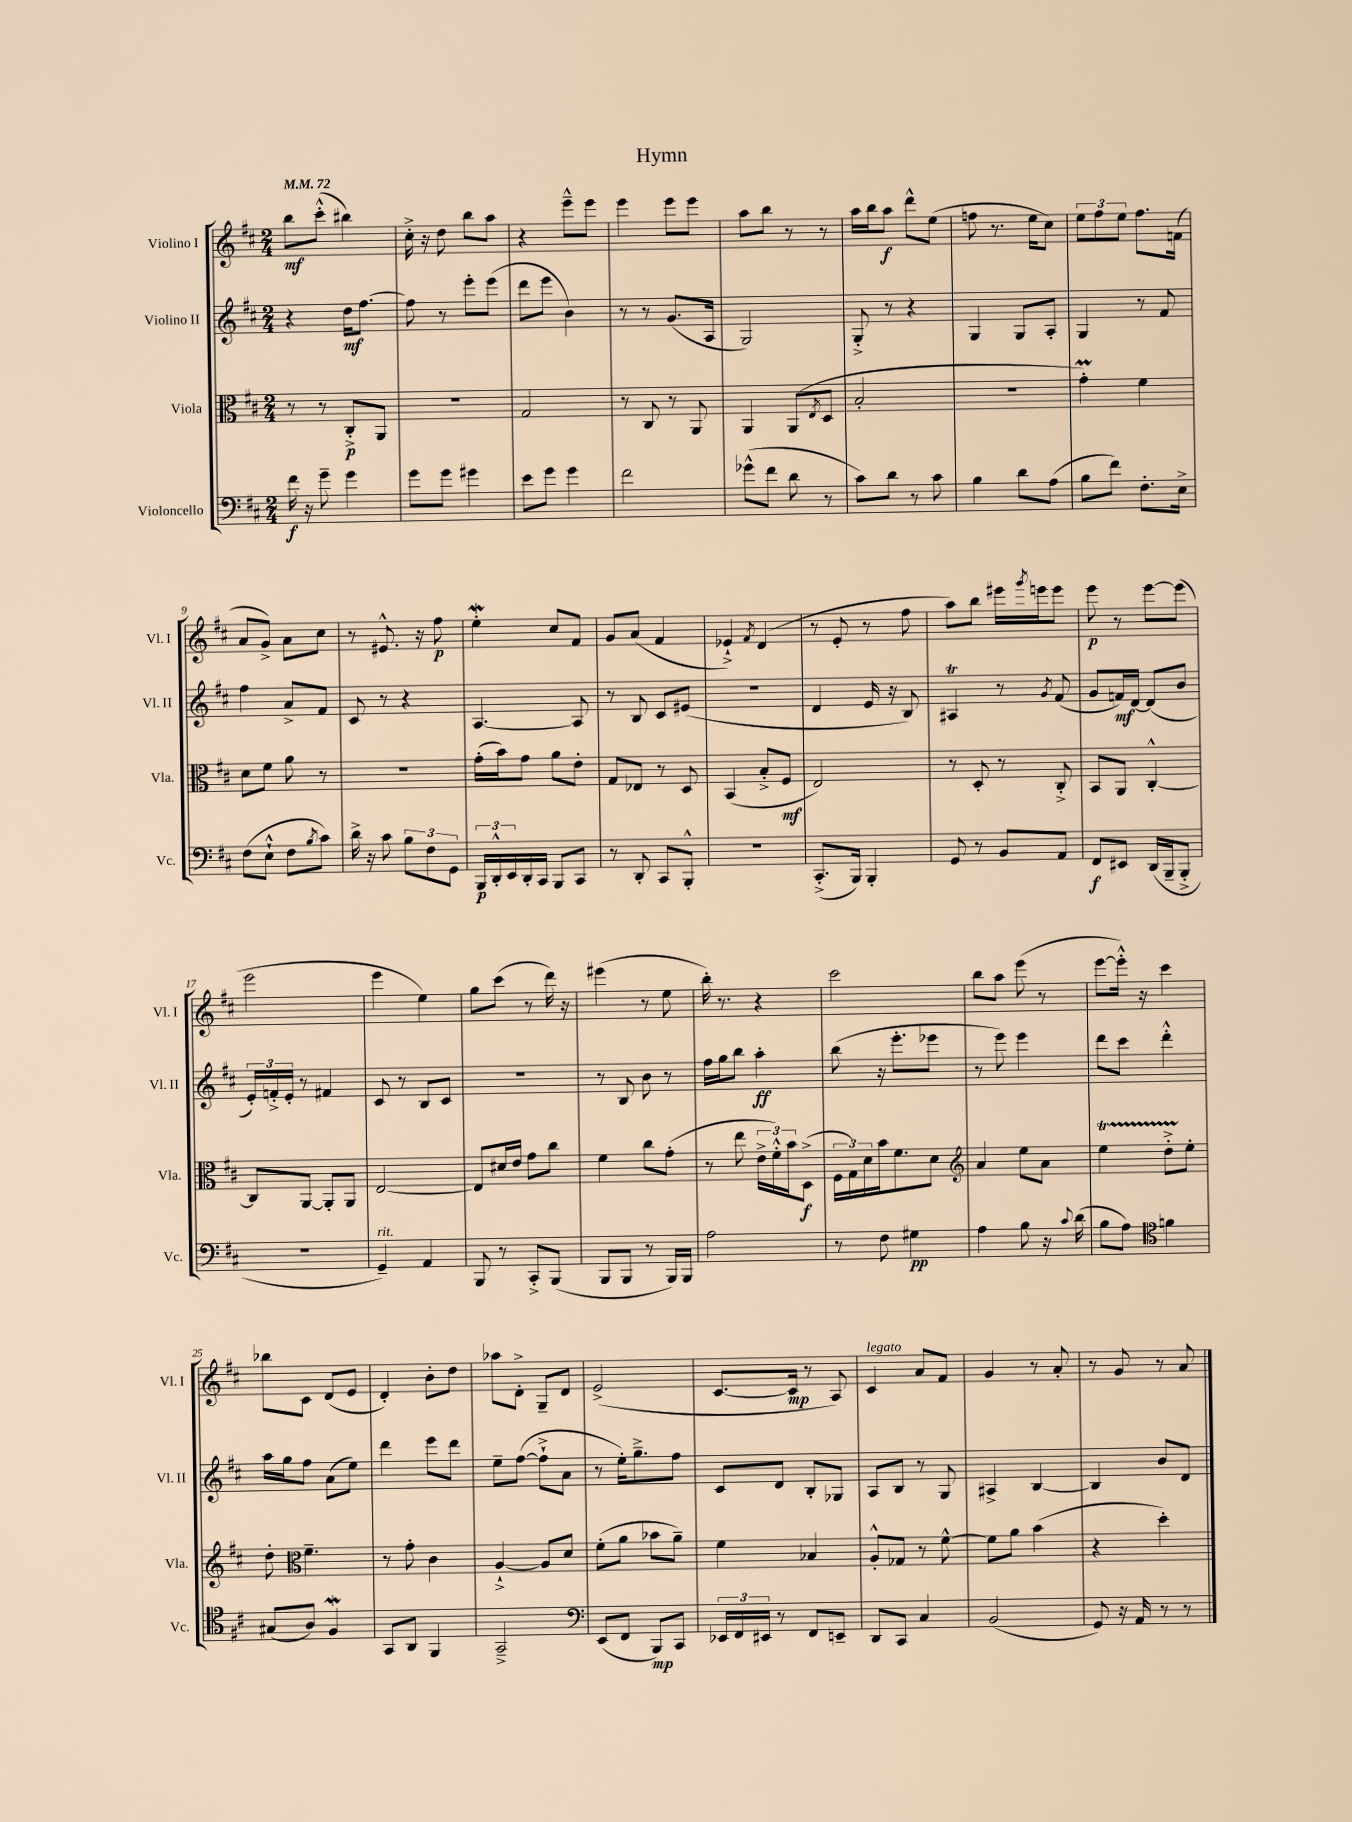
\header { title = "Hymn" }
<<
\new StaffGroup <<
\new Staff = "s0" \with { instrumentName = "Violino I" shortInstrumentName = "Vl. I" } {
    \clef treble \key d \major \numericTimeSignature \time 2/4 \tempo 4 = 72
    b''8\mf cis'''8-.-^( bis''4) |
    cis''16-.-> r16 d''8 b''8 a''8 |
    r4 e'''8---^ e'''8 |
    e'''4 e'''8 e'''8 |
    a''8 b''8 r8 r8 |
    a''16 b''16 a''8\f d'''8-^ e''8( |
    f''8 r8. e''16 cis''8) |
    \tuplet 3/2 { e''8 fis''8 e''8 } fis''8. f'16( |
    a'8 g'8->) a'8 cis''8 |
    r8 eis'8.-^ r16 fis''8\p |
    e''4-.\mordent cis''8 fis'8 |
    g'8 a'8( fis'4 |
    ees'4-!->) \acciaccatura { fis'8 } d'4( |
    r8 e'8-. r8 fis''8 |
    a''8) b''8 eis'''16 \acciaccatura { g'''8 } e'''16 e'''8 |
    e'''8\p r8 e'''8~ e'''8( |
    e'''2 |
    e'''4 e''4) |
    g''8 cis'''8( r8 d'''16) r16 |
    eis'''4( r8 e''8 |
    b''16-.) r8. r4 |
    cis'''2 |
    b''8 a''8 e'''8( r8 |
    e'''8~ e'''16-.-^) r16 cis'''4 |
    bes''8 cis'8 d'8( e'8 |
    d'4-.) b'8-. d''8 |
    aes''8 d'8-.-> g8-- d'8 |
    e'2->( |
    cis'8.~ cis'16\mp r8 a8) |
    cis'4^\markup { \italic "legato" } a'8 fis'8 |
    g'4 r8 a'8-. |
    r8 g'8 r8 a'8 \bar "|." |
}
\new Staff = "s1" \with { instrumentName = "Violino II" shortInstrumentName = "Vl. II" } {
    \clef treble \key d \major \numericTimeSignature \time 2/4
    r4 d''16\mf fis''8.~ |
    fis''8 r8 e'''8-. e'''8( |
    d'''8 e'''8 b'4) |
    r8 r8 g'8.( a16 |
    g2) |
    g8-.-> r8 r4 |
    g4 g8 a8-. |
    g4 r8 fis'8 |
    fis''4 a'8-> fis'8 |
    cis'8 r8 r4 |
    a4.~ a8 |
    r8 b8 cis'8 eis'8( |
    R2 |
    d'4 e'16 r16 b8) |
    ais4\trill r8 \acciaccatura { g'8 } fis'8( |
    g'8 f'16\mf) d'16~ d'8( b'8 |
    \tuplet 3/2 { e'16-.) f'16-.-> e'16-. } r8 fis'4 |
    cis'8 r8 b8 cis'8 |
    R2 |
    r8 b8 b'8 r8 |
    fis''16 g''16 b''8 a''4-.\ff |
    b''8( r16 e'''8.-. ees'''8 |
    r8 e'''8) e'''4 |
    d'''8 cis'''8 d'''4-.-^ |
    a''16 g''16 fis''8 a'8( e''8) |
    d'''4 e'''8 d'''8 |
    e''8-- fis''8~( fis''8-!-> a'8 |
    r8 e''16-.) g''8.---> fis''8 |
    cis'8 d'8 b8-. ges8 |
    a8 b8 r8 g8 |
    ais4-> b4~ |
    b4 b'8 d'8 \bar "|." |
}
\new Staff = "s2" \with { instrumentName = "Viola" shortInstrumentName = "Vla." } {
    \clef alto \key d \major \numericTimeSignature \time 2/4
    r8 r8 cis8-.->\p a,8 |
    r2 |
    g2 |
    r8 cis8 r8 a,8 |
    a,4 a,8( \acciaccatura { e8 } d8 |
    b2-. |
    R2 |
    g'4-.\prall) fis'4 |
    d'8 fis'8 a'8 r8 |
    r2 |
    g'16-.( b'16) g'8 a'8 e'8-. |
    g8 ees8 r8 d8 |
    b,4( b8-.-> fis8\mf |
    e2) |
    r8 d8-. r8 cis8-.-> |
    b,8 a,8 cis4~-.-^ |
    cis8 a,8~ a,8-. a,8 |
    e2~ |
    e8 dis'16 e'16 g'8 cis''8 |
    fis'4 cis''8 g'8-.( |
    r8 e''8 \tuplet 3/2 { e'16-> fis'16-.-^) b'16 } d8->\f( |
    \tuplet 3/2 { fis16 g16) d'16 } b'16 fis'8. d'8 |
    \clef treble a'4 e''8 a'8 |
    e''4\startTrillSpan d''8-.-> e''8-.\stopTrillSpan |
    d''8-. \clef alto fis'4.-- |
    r8 g'8-. cis'4 |
    a4~-!-> a8 d'8 |
    fis'8-.( a'8 bes'8 a'8--) |
    fis'4 bes4 |
    a8-.-^ ges8 r8 fis'8~-^ |
    fis'8 a'8 b'4( |
    r4 d''4-.) \bar "|." |
}
\new Staff = "s3" \with { instrumentName = "Violoncello" shortInstrumentName = "Vc." } {
    \clef bass \key d \major \numericTimeSignature \time 2/4
    fis'16\f r16 g'8-- g'4 |
    g'8 g'8 gis'4 |
    e'8 g'8 g'4 |
    fis'2 |
    ges'8-^( fis'8 d'8 r8 |
    cis'8) d'8 r8 cis'8 |
    b4 d'8 a8( |
    b8 fis'8) fis8.-. e16-> |
    fis8( e8-!-^ fis8 \acciaccatura { b8 } cis'8) |
    d'16-> r16 cis'8 \tuplet 3/2 { b8 fis8 g,8 } |
    \tuplet 3/2 { b,,16\p d,16-.-^ e,16 } d,16-. cis,16 b,,8 cis,8 |
    r8 d,8-. cis,8 b,,8-.-^ |
    r2 |
    cis,8.-.->( b,,16) b,,4-. |
    g,8 r8 b,8 a,8 |
    fis,8\f eis,8 d,16( b,,16-- b,,8-.-> |
    R2 |
    g,4--^\markup { \italic "rit." }) a,4 |
    b,,8 r8 cis,8-.-> b,,8( |
    b,,8 b,,8 r8 b,,16) b,,16 |
    a2 |
    r8 fis8 gis4\pp |
    a4 b8 r16 \appoggiatura { cis'8 } d'16( |
    b8 a8) \clef tenor f'4 |
    gis8( a8) fis4\mordent |
    g,8 a,8 fis,4 |
    g,2---> |
    \clef bass e,8( fis,8 b,,8\mp) cis,8 |
    \tuplet 3/2 { ees,16 fis,16 eis,16 } r8 fis,8 e,8-- |
    d,8 cis,8 cis4 |
    b,2( |
    g,8) r16 a,16 r8 r8 \bar "|." |
}
>>
>>
